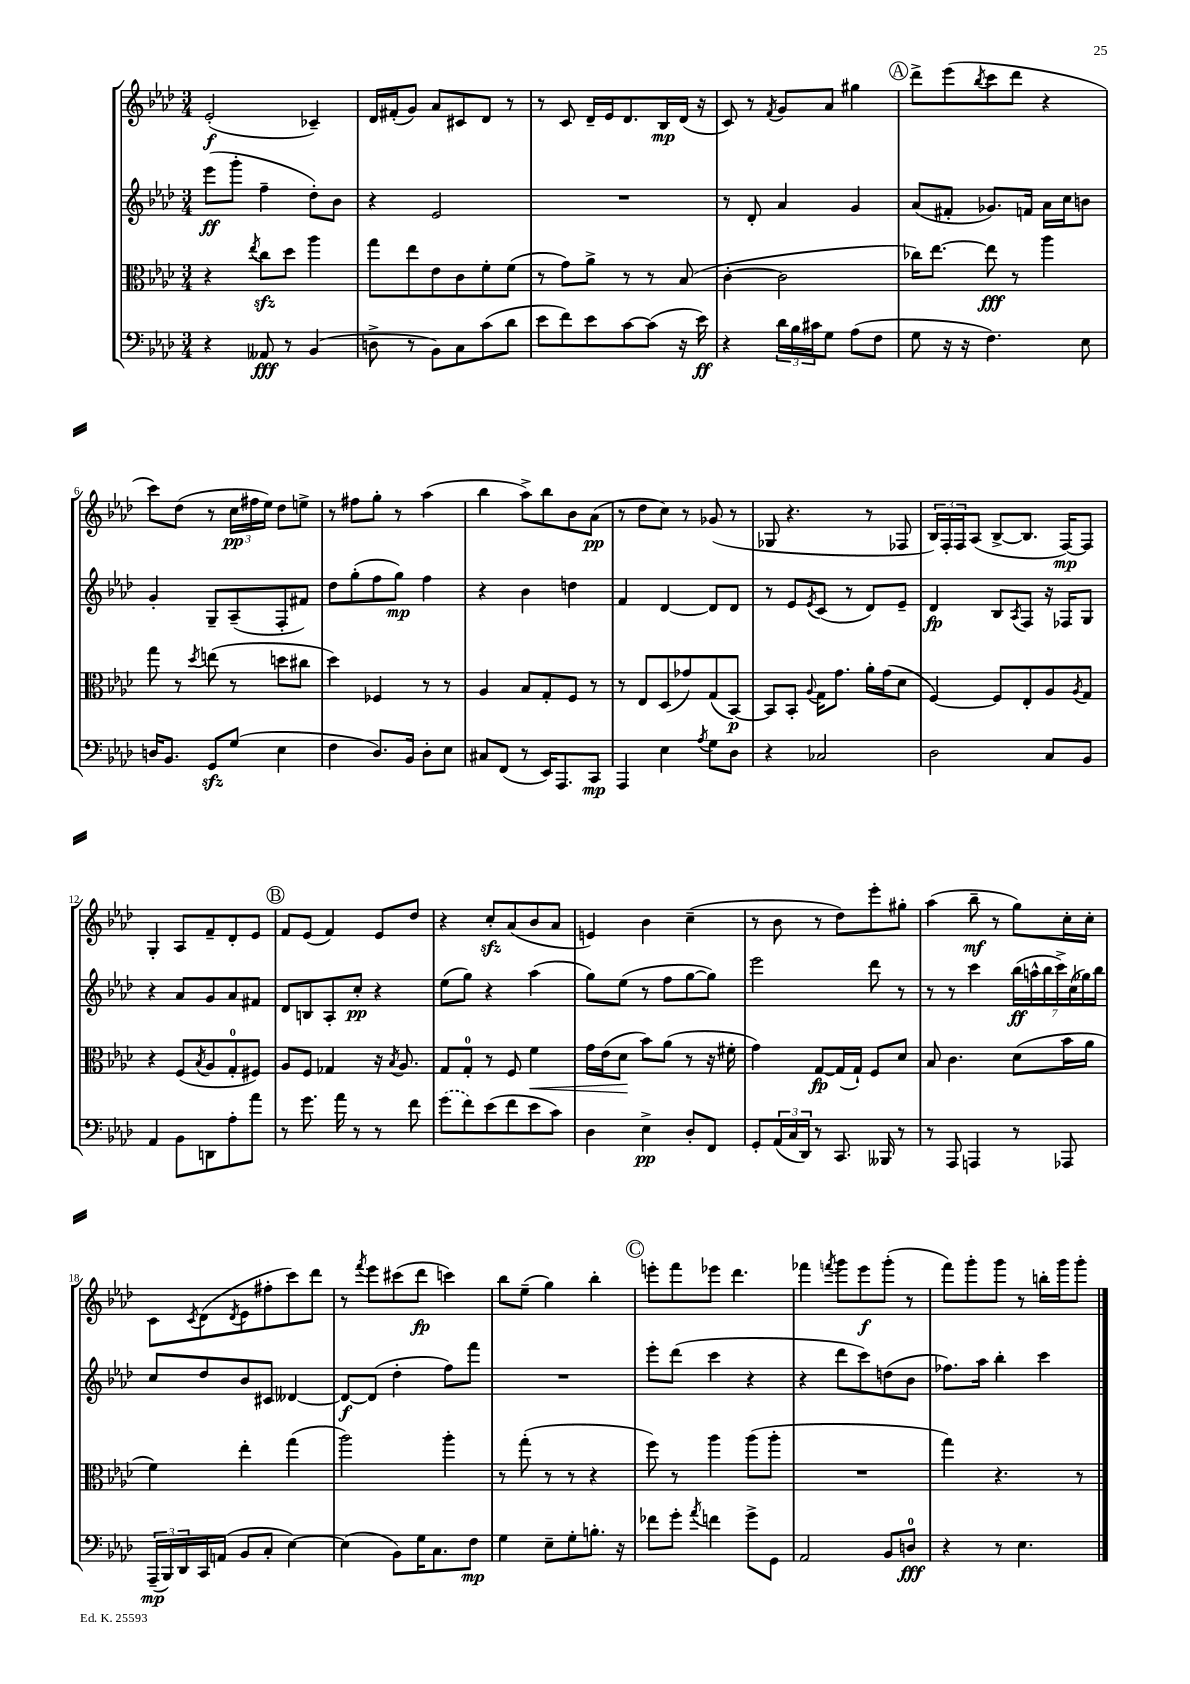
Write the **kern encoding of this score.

**kern	**dynam	**kern	**dynam	**kern	**dynam	**kern	**dynam
*part4	*part4	*part3	*part3	*part2	*part2	*part1	*part1
*staff4	*staff4	*staff3	*staff3	*staff2	*staff2	*staff1	*staff1
*clefF4	*	*clefC3	*	*clefG2	*	*clefG2	*
*k[b-e-a-d-]	*	*k[b-e-a-d-]	*	*k[b-e-a-d-]	*	*k[b-e-a-d-]	*
*M3/4	*	*M3/4	*	*M3/4	*	*M3/4	*
=1	=1	=1	=1	=1	=1	=1	=1
4r	.	4r	.	(8eee-\L	ff	(2e-'/	f
.	.	.	.	8ggg'\J	.	.	.
.	.	8qee-/	.	.	.	.	.
8AA--X/	fff	8cczz\L	.	4ff~\	.	.	.
8r	.	8dd-\J	.	.	.	.	.
(4BB-/	.	4aa-\	.	8dd-'\L)	.	4c-X~/)	.
.	.	.	.	8b-\J	.	.	.
=2	=2	=2	=2	=2	=2	=2	=2
8Dn^\	.	8gg\L	.	4r	.	16d-/LL	.
.	.	.	.	.	.	(16f#X'/J	.
8r	.	8ee-\	.	.	.	8g/J)	.
8BB-\L)	.	8e-\	.	2e-/	.	8a-/L	.
8C\	.	8c\	.	.	.	8c#X/	.
(8c\	.	8f'\	.	.	.	8d-/J	.
8d-\J	.	(8f\J	.	.	.	8r	.
=3	=3	=3	=3	=3	=3	=3	=3
8e-\L	.	8r	.	2.r	.	8r	.
8f\)	.	8g\L)	.	.	.	8c/	.
8e-\	.	8a-^\J	.	.	.	16d-~/LL	.
.	.	.	.	.	.	16e-/J	.
[8c\	.	8r	.	.	.	8.d-/	.
(8c\J]	.	8r	.	.	.	.	.
.	.	.	.	.	.	16B-/L	mp
16r	.	(8B-/	.	.	.	(16d-/JJ	.
16e-\)	ff	.	.	.	.	16r	.
=4	=4	=4	=4	=4	=4	=4	=4
4r	.	[4c'\	.	8r	.	8c/)	.
.	.	.	.	8d-'/	.	8r	.
.	.	.	.	.	.	8qf/	.
24d-\LL	.	2c\]	.	4a-/	.	8g/L	.
24B-\	.	.	.	.	.	.	.
24c#X\J	.	.	.	.	.	.	.
8G\J	.	.	.	.	.	8a-/J	.
(8A-\L	.	.	.	4g/	.	4gg#X\	.
8F\J	.	.	.	.	.	.	.
!!LO:REH:place=s1:t=A
=5	=5	=5	=5	=5	=5	=5	=5
8G\	.	16cc-X\KL)	.	(8a-/L	.	8ddd-^\L	.
.	.	[8.ee-\J	.	.	.	.	.
16r	.	.	.	8f#X'/J	.	(8eee-\	.
16r	.	.	.	.	.	.	.
.	.	.	.	.	.	8qbb-/	.
4.F\)	.	8ee-\]	fff	8.g-X/L)	.	8ccc\	.
.	.	8r	.	.	.	8ddd-\J	.
.	.	.	.	16fn/Jk	.	.	.
.	.	4aa-\	.	16a-\LL	.	4r	.
.	.	.	.	16cc\J	.	.	.
8E-\	.	.	.	8bn\J	.	.	.
!!LO:LB:g=z
=6	=6	=6	=6	=6	=6	=6	=6
16Dn/KL	.	8gg\	.	4g'/	.	8ccc\L)	.
8.BB-/J	.	.	.	.	.	.	.
.	.	8r	.	.	.	(8dd-\J	.
.	.	8qdd-/	.	.	.	.	.
8GGzz/L	.	(8een\	.	8G~/L	.	8r	.
(8G/J	.	8r	.	(8A-~/	.	24cc\LL	pp
.	.	.	.	.	.	24ff#X\	.
.	.	.	.	.	.	24ee-\JJ)	.
4E-\	.	8ddn\L	.	8F'/	.	8dd-\L	.
.	.	8cc#X\J	.	8f#X/J)	.	8een^\J	.
=7	=7	=7	=7	=7	=7	=7	=7
4F\	.	4dd-\)	.	8dd-\L	.	8r	.
.	.	.	.	(8gg'\	.	8ff#X\L	.
8.D-/L)	.	4F-X/	.	8ff\	.	8gg'\J	.
.	.	.	.	8gg\J)	mp	8r	.
16BB-/Jk	.	.	.	.	.	.	.
8D-'\L	.	8r	.	4ff\	.	(4aa-\	.
8E-\J	.	8r	.	.	.	.	.
=8	=8	=8	=8	=8	=8	=8	=8
8C#X/L	.	4A-/	.	4r	.	4bb-\	.
(8FF/J	.	.	.	.	.	.	.
8r	.	8B-/L	.	4b-\	.	8aa-^\L)	.
16EE-/KL)	.	8G'/	.	.	.	8bb-\	.
8.AAA-/	.	.	.	.	.	.	.
.	.	8F/J	.	4ddn\	.	8b-\	.
8CC/J	mp	8r	.	.	.	(8a-\J	pp
=9	=9	=9	=9	=9	=9	=9	=9
4AAA-/	.	8r	.	4f/	.	8r	.
.	.	8E-/L	.	.	.	8dd-\L	.
4E-\	.	(8D-/	.	[4d-/	.	8cc\J)	.
.	.	8g-X/)	.	.	.	8r	.
8qA-/	.	.	.	.	.	.	.
8G\L	.	(8G/	.	8d-/L]	.	(8g-X/	.
8D-\J	.	[8BB-/J)	p	8d-/J	.	8r	.
=10	=10	=10	=10	=10	=10	=10	=10
4r	.	8BB-/L]	.	8r	.	8G-X/	.
.	.	8BB-'/J	.	8e-/L	.	4.r	.
.	.	8qqA-/	.	8qe-/	.	.	.
2C-X/	.	16G\KL	.	(8c/J	.	.	.
.	.	8.g\J	.	.	.	.	.
.	.	.	.	8r	.	.	.
.	.	16a-'\LL	.	8d-/L)	.	8r	.
.	.	(16g\J	.	.	.	.	.
.	.	8d-\J	.	8e-~/J	.	8F-X/	.
=11	=11	=11	=11	=11	=11	=11	=11
2D-\	.	[4F/)	.	4d-/	fp	24B-/LL)	.
.	.	.	.	.	.	24F'/	.
.	.	.	.	.	.	24F/J	.
.	.	.	.	.	.	(8A-/J	.
.	.	8F/L]	.	8B-/L	.	[8B-^/L	.
.	.	.	.	8qA-/	.	.	.
.	.	8E-'/	.	8F/J	.	8.B-/J]	.
8C/L	.	8A-/	.	16r	.	.	.
.	.	.	.	16F-X/KL	.	[16F/KL)	mp
.	.	8qA-/	.	.	.	.	.
8BB-/J	.	8G/J	.	8G/J	.	8F/J]	.
!!LO:LB:g=z
=12	=12	=12	=12	=12	=12	=12	=12
4AA-/	.	4r	.	4r	.	4G'/	.
8BB-\L	.	(8F/L	.	8a-/L	.	8A-/L	.
.	.	8qB-/	.	.	.	.	.
8DDn\	.	8A-/	.	8g/	.	8f~/	.
8A-'\	.	8G'/	.	8a-/	.	8d-'/	.
8a-\J	.	8F#X/J)	.	8f#X/J	.	8e-/J	.
!!LO:REH:place=s1:t=B
=13	=13	=13	=13	=13	=13	=13	=13
8r	.	8A-/L	.	8d-/L	.	8f/L	.
8.g\	.	8F/J	.	8Bn/	.	(8e-/J	.
.	.	4G-X/	.	8A-'/	.	4f/)	.
16a-\	.	.	.	.	.	.	.
8r	.	.	.	8cc'/J	pp	.	.
8r	.	16r	.	4r	.	8e-/L	.
.	.	8qB-/	.	.	.	.	.
.	.	8.A-/	.	.	.	.	.
8f\	.	.	.	.	.	8dd-/J	.
=14	=14	=14	=14	=14	=14	=14	=14
(8g\L	.	8G/L	.	(8ee-\L	.	4r	.
8f\)	.	8G'/J	.	8gg\J)	.	.	.
(8e-\	.	8r	.	4r	.	8cczz'/L	.
8f\	.	8F/	.	.	.	(8a-/	.
!	!	!	!LO:HP:b	!	!	!	!
8e-\	.	4f\	<	(4aa-\	.	8b-/	.
8c\J)	.	.	.	.	.	8a-/J	.
=15	=15	=15	=15	=15	=15	=15	=15
4D-\	.	16g\LL	.	8gg\L)	.	4en/)	.
.	.	(16e-\J	.	.	.	.	.
.	.	8d-\J	.	(8ee-\J	.	.	.
4E-^\	pp	8b-\L)	[	8r	.	4b-\	.
.	.	(8a-\J	.	8ff\L	.	.	.
8D-'/L	.	8r	.	[8gg\	.	(4cc~\	.
8FF/J	.	16r	.	8gg\J])	.	.	.
.	.	16f#X'\	.	.	.	.	.
=16	=16	=16	=16	=16	=16	=16	=16
8GG'/L	.	4g\)	.	2eee-\	.	8r	.
(24AA-/L	.	.	.	.	.	8b-\	.
24C/	.	.	.	.	.	.	.
24DD-/JJ)	.	.	.	.	.	.	.
8r	.	[8G/L	fp	.	.	8r	.
8.CC/	.	(16G/L]	.	.	.	8dd-\L)	.
.	.	16G`/JJ)	.	.	.	.	.
.	.	8F/L	.	8ddd-\	.	8eee-'\	.
16BBB--X/	.	.	.	.	.	.	.
8r	.	8d-/J	.	8r	.	8gg#X'\J	.
=17	=17	=17	=17	=17	=17	=17	=17
8r	.	8B-/	.	8r	.	(4aa-\	.
8AAA-/	.	4.c\	.	8r	.	.	.
4AAAn/	.	.	.	4ccc\	.	8bb-~\	mf
.	.	.	.	.	.	8r	.
8r	.	(8d-\L	.	(28bb-\LL	ff	8gg\L)	.
.	.	.	.	28aan^^\	.	.	.
.	.	.	.	28bb-\	.	.	.
.	.	.	.	28ccc^\)	.	.	.
8AAA-X/	.	16b-\L	.	.	.	16cc'\L	.
.	.	.	.	(28cc\	.	.	.
.	.	.	.	28gg-X\)	.	.	.
.	.	16a-\JJ	.	.	.	16cc'\JJ	.
.	.	.	.	28bb-\JJ	.	.	.
!!LO:LB:g=z
=18	=18	=18	=18	=18	=18	=18	=18
(24AAA-~/LL	mp	4f\)	.	8cc/L	.	8c\L	.
24BBB-/)	.	.	.	.	.	.	.
24DD-/	.	.	.	.	.	.	.
.	.	.	.	.	.	8qc/	.
16CC/	.	.	.	8dd-/	.	(8d-\	.
(16AAn/JJ	.	.	.	.	.	.	.
.	.	.	.	.	.	8qd-/	.
8BB-/L	.	4ee-'\	.	8b-/	.	8e-\	.
8C'/J	.	.	.	8c#X/J	.	8ff#X'\	.
[4E-\)	.	(4gg\	.	[4d--X/	.	8ccc\)	.
.	.	.	.	.	.	8ddd-\J	.
=19	=19	=19	=19	=19	=19	=19	=19
(4E-\]	.	2aa-\)	.	8d--/L_	f	8r	.
.	.	.	.	.	.	8qfff/	.
.	.	.	.	(8d--/J]	.	8eee-\L	.
8BB-\L)	.	.	.	4dd-'\	.	(8ccc#X\	.
16G\K	.	.	.	.	.	8ddd-\J	fp
8.C\	.	.	.	.	.	.	.
.	.	4aa-'\	.	8ff\L)	.	4cccn\)	.
8F\J	mp	.	.	8fff\J	.	.	.
=20	=20	=20	=20	=20	=20	=20	=20
4G\	.	8r	.	2.r	.	8bb-\L	.
.	.	(8gg'\	.	.	.	(8ee-~\J	.
8E-~\L	.	8r	.	.	.	4gg\)	.
8G'\	.	8r	.	.	.	.	.
8.Bn'\J	.	4r	.	.	.	4bb-'\	.
16r	.	.	.	.	.	.	.
!!LO:REH:place=s1:t=C
=21	=21	=21	=21	=21	=21	=21	=21
8f-X\L	.	8ff\)	.	8eee-'\L	.	8eeen'\L	.
8g'\J	.	8r	.	(8ddd-\J	.	8fff\	.
8qa-/	.	.	.	.	.	.	.
4fn\	.	4aa-\	.	4ccc\	.	8eee-X\J	.
.	.	.	.	.	.	4.ddd-\	.
8g^\L	.	(8aa-\L	.	4r	.	.	.
8GG\J	.	8aa-'\J	.	.	.	.	.
=22	=22	=22	=22	=22	=22	=22	=22
2AA-/	.	2.r	.	4r	.	4fff-X\	.
.	.	.	.	.	.	8qfffn/	.
.	.	.	.	8ddd-\L	.	8ggg\L	.
.	.	.	.	8ccc\)	.	8eee-\	f
8BB-/L	.	.	.	(8ddn\	.	(8ggg'\J	.
8Dn/J	fff	.	.	8b-\J	.	8r	.
=23	=23	=23	=23	=23	=23	=23	=23
4r	.	4gg\)	.	8.ff-X\L)	.	8fff\L)	.
.	.	.	.	.	.	8ggg'\	.
.	.	.	.	16aa-\Jk	.	.	.
8r	.	4.r	.	4bb-'\	.	8ggg\J	.
4.E-\	.	.	.	.	.	8r	.
.	.	.	.	4ccc\	.	16bbn'\LL	.
.	.	.	.	.	.	16ggg\J	.
.	.	8r	.	.	.	8ggg'\J	.
==	==	==	==	==	==	==	==
*-	*-	*-	*-	*-	*-	*-	*-
